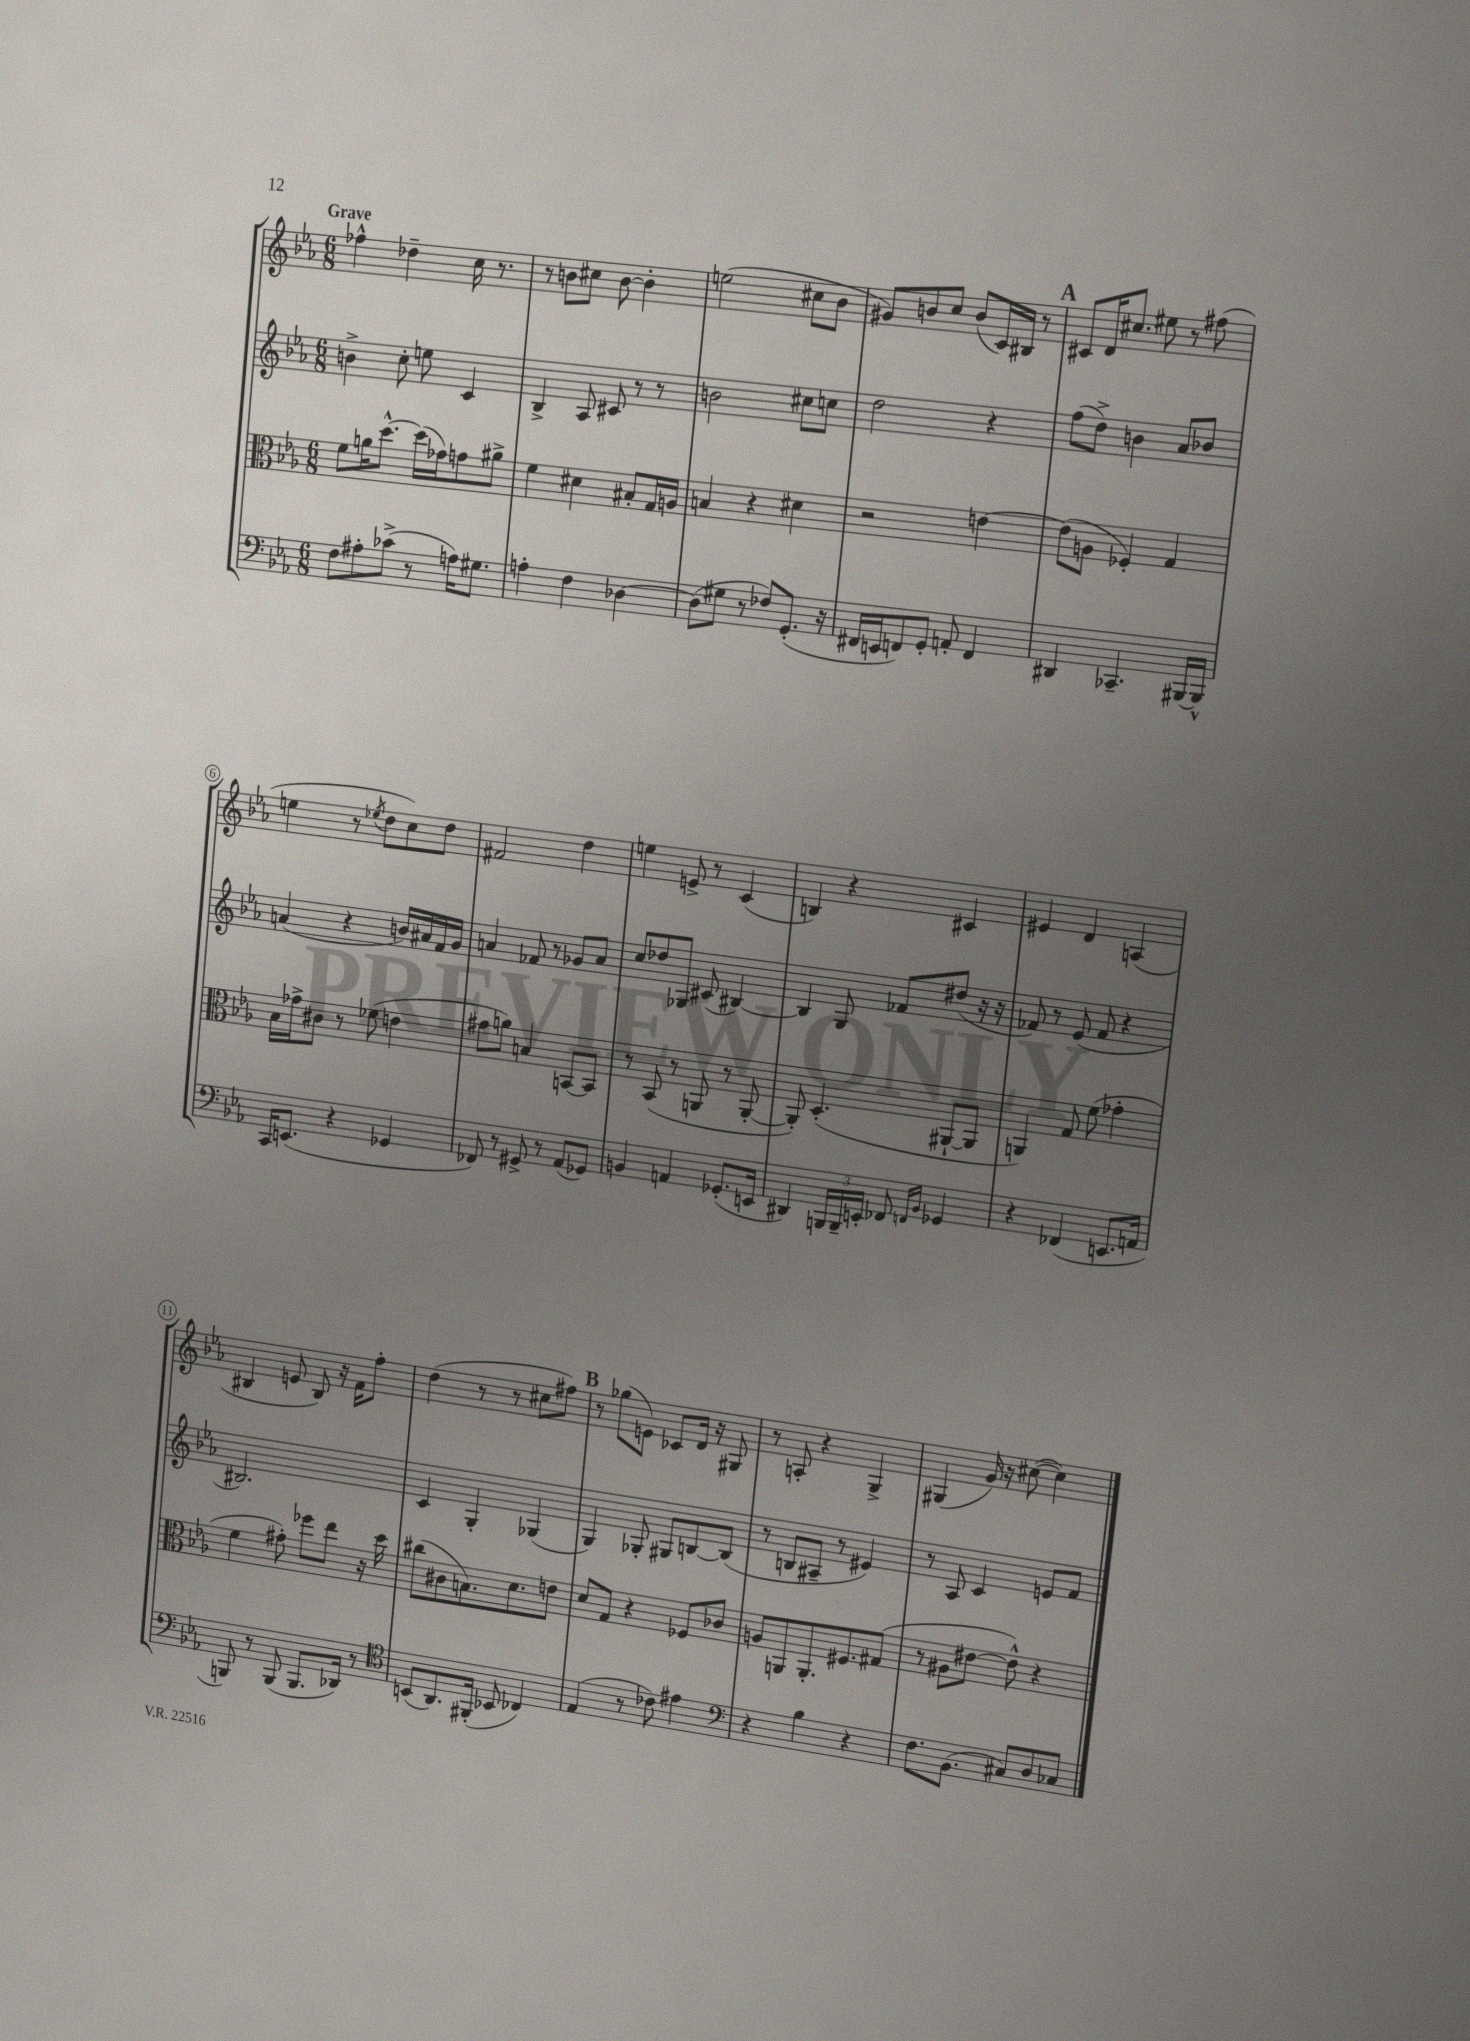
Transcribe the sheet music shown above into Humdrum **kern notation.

**kern	**kern	**kern	**kern
*part4	*part3	*part2	*part1
*staff4	*staff3	*staff2	*staff1
*clefF4	*clefC3	*clefG2	*clefG2
*k[b-e-a-]	*k[b-e-a-]	*k[b-e-a-]	*k[b-e-a-]
*M6/8	*M6/8	*M6/8	*M6/8
=1	=1	=1	=1
!	!	!	!LO:TX:a:B:t=Grave
8F\L	8f\L	4bn^\	4ff-X^^\
8A#X'\	16an\K	.	.
.	[8.dd^^\J	.	.
(8c-X^\J	.	8cc'\	4dd-X~\
8r	(16dd\LL]	8een\	.
.	16g-X\J)	.	.
16An\KL)	8gn\	4c/	16cc\
8.G#X\J	.	.	8.r
.	8a#X^\J	.	.
=2	=2	=2	=2
4An'\	4f\	4B-^/	8r
.	.	.	8bn\L
4F\	4d#X\	8A-/	8cc#X\J
.	.	8c#X/	[8b\
[4D-X\	8B#X'/L	8r	4b'\]
.	16G/L	8r	.
.	16An/JJ	.	.
=3	=3	=3	=3
(8D-\L]	4Bn/	2bn\	(2een\
8G#X\J	.	.	.
8r	4r	.	.
8F-X/L)	.	.	.
(8.GG'/J	4d#X\	8cc#X\L	8cc#X\L
.	.	8ccn\J	8b-\J
16r	.	.	.
=4	=4	=4	=4
16FF#X/LL	2r	2dd\	8g#X/L)
16EEn/J	.	.	.
8FFn/)	.	.	8bn/
8GG'/J	.	.	8cc/J
8AAn'/	.	.	(8b/L
4FF/	[4en\	4r	16c/L)
.	.	.	16B#X/JJ
.	.	.	8r
!!LO:REH:place=s1:t=A
=5	=5	=5	=5
4DD#X/	(8e\L]	(8ff\L	8c#X/L
.	8An\J	8dd^\J)	16d/K
.	.	.	8.cc#X/J
4.CC-X~/	4F-X'/)	4bn\	.
.	.	.	8ee#X\
.	4G/	8a-/L	8r
[16BBB#X/LL	.	8b-X/J	(8ff#X\
16BBB#^^/JJ]	.	.	.
!!LO:LB:g=z
=6	=6	=6	=6
16CC/KL	16B-\LL	(4an/	4een\
(8.EEn/J	16g-X^\J	.	.
.	8c#X\J	.	.
4r	8r	4r	8r
.	.	.	8qee-X/
.	(8f-X\	.	8dd\L
4GG-X/	4en\	16bn/LL)	8cc\)
.	.	16a#X/	.
.	.	16f/	8dd\J
.	.	16g/JJ	.
=7	=7	=7	=7
8FF-X/)	8g#X\L	4an/	2f#X/
8r	8an\J)	.	.
8GG#X^/	4Bn/	8f-X/	.
8r	.	8r	.
(8AA-/L	[8BBn/L	8g-X/L	4dd\
8GG-X/J)	8BB/J]	8a/J	.
=8	=8	=8	=8
4BBn/	8r	8cc/L	4een\
.	(8BB-/	8dd-X/	.
4AAn/	8r	8G-X/J	8en^/
.	8AAn/	(8c#X/	8r
(8.GG-X'/L	8r	[4B#X/)	(4c/
.	[8AA'/	.	.
16EEn/Jk	.	.	.
=9	=9	=9	=9
4DD#X/)	8AA'/])	4B#/]	4Bn/)
.	(4.D'/	.	.
24BBBn/LL	.	8G/	4r
24BBB~/	.	.	.
24EEn'/JJ	.	.	.
8FF-X/	.	8f-X/L	.
16qqFFn/LL	.	.	.
16qqBB-/JJ	.	.	.
4GG-X/	[8AA#X`/L	(8dd#X/J	4c#X/
.	8AA#/J]	16r	.
.	.	16r	.
=10	=10	=10	=10
4r	4AAn/)	8f-X/)	4e#X/
.	.	8r	.
(4FF-X/	8G/	(8e-/	4d/
.	(8f\	8f-/	.
8.EEn/L	4g-X'\	4r	(4An/
16AAn/Jk	.	.	.
!!LO:LB:g=z
=11	=11	=11	=11
8BBBn/)	4f\	2.B#X/)	4B#X/
8r	.	.	.
(8BBB/	8g#X'\)	.	8en/
8.BBB/L	8ff-X\L	.	8B#/)
.	8ee-\J	.	16r
16DD-X/Jk)	.	.	16f\KL
8r	16r	.	8ff'\J
.	16dd\	.	.
=12	=12	=12	=12
*clefC4	*	*	*
(8BBn/L	(8cc#X\L	4c/	(4dd\
8.AA-/)	8c#X\	.	.
.	8.Bn\)	4G'/	8r
(16FF#X'/Jk	.	.	.
8BB-X/	.	.	8r
.	8.d\	.	.
4C-X/)	.	(4G-X/	8cc#X\L
.	8en\J	.	8ff#X\J)
!!LO:REH:place=s1:t=B
=13	=13	=13	=13
(4E-/	8d/L	4G/)	8r
.	8G/J	.	(8gg-X\L
8r	4r	8G-X'/	8en\J)
8c-X\)	.	8G#X/L	8c-X/L
4e#X\	8F-X/L	[8Bn/	16d/Jk
.	.	.	16r
.	8c-X/J	(8B/J]	8G#X/
=14	=14	=14	=14
*clefF4	*	*	*
4r	8An/L	8r	8r
.	8AAn/	8Bn/L	8An'/
4B-\	8.AA'/	8A#X~/J	4r
.	.	8r	.
.	8.F#X/	.	.
4r	.	4e#X/)	4G^/
.	(8G#X/J	.	.
=15	=15	=15	=15
8.F\L	8r	8r	(4G#X/
.	8A#X\L	8A-/	.
(8.BB-\J	.	.	.
.	[8e#X\J	4c/	16g/)
.	.	.	16r
8C#X/L)	8e#^^\])	.	([8cc#X\
8D/	4r	8en/L	4cc#\])
8C-X/J	.	8f/J	.
==	==	==	==
*-	*-	*-	*-
